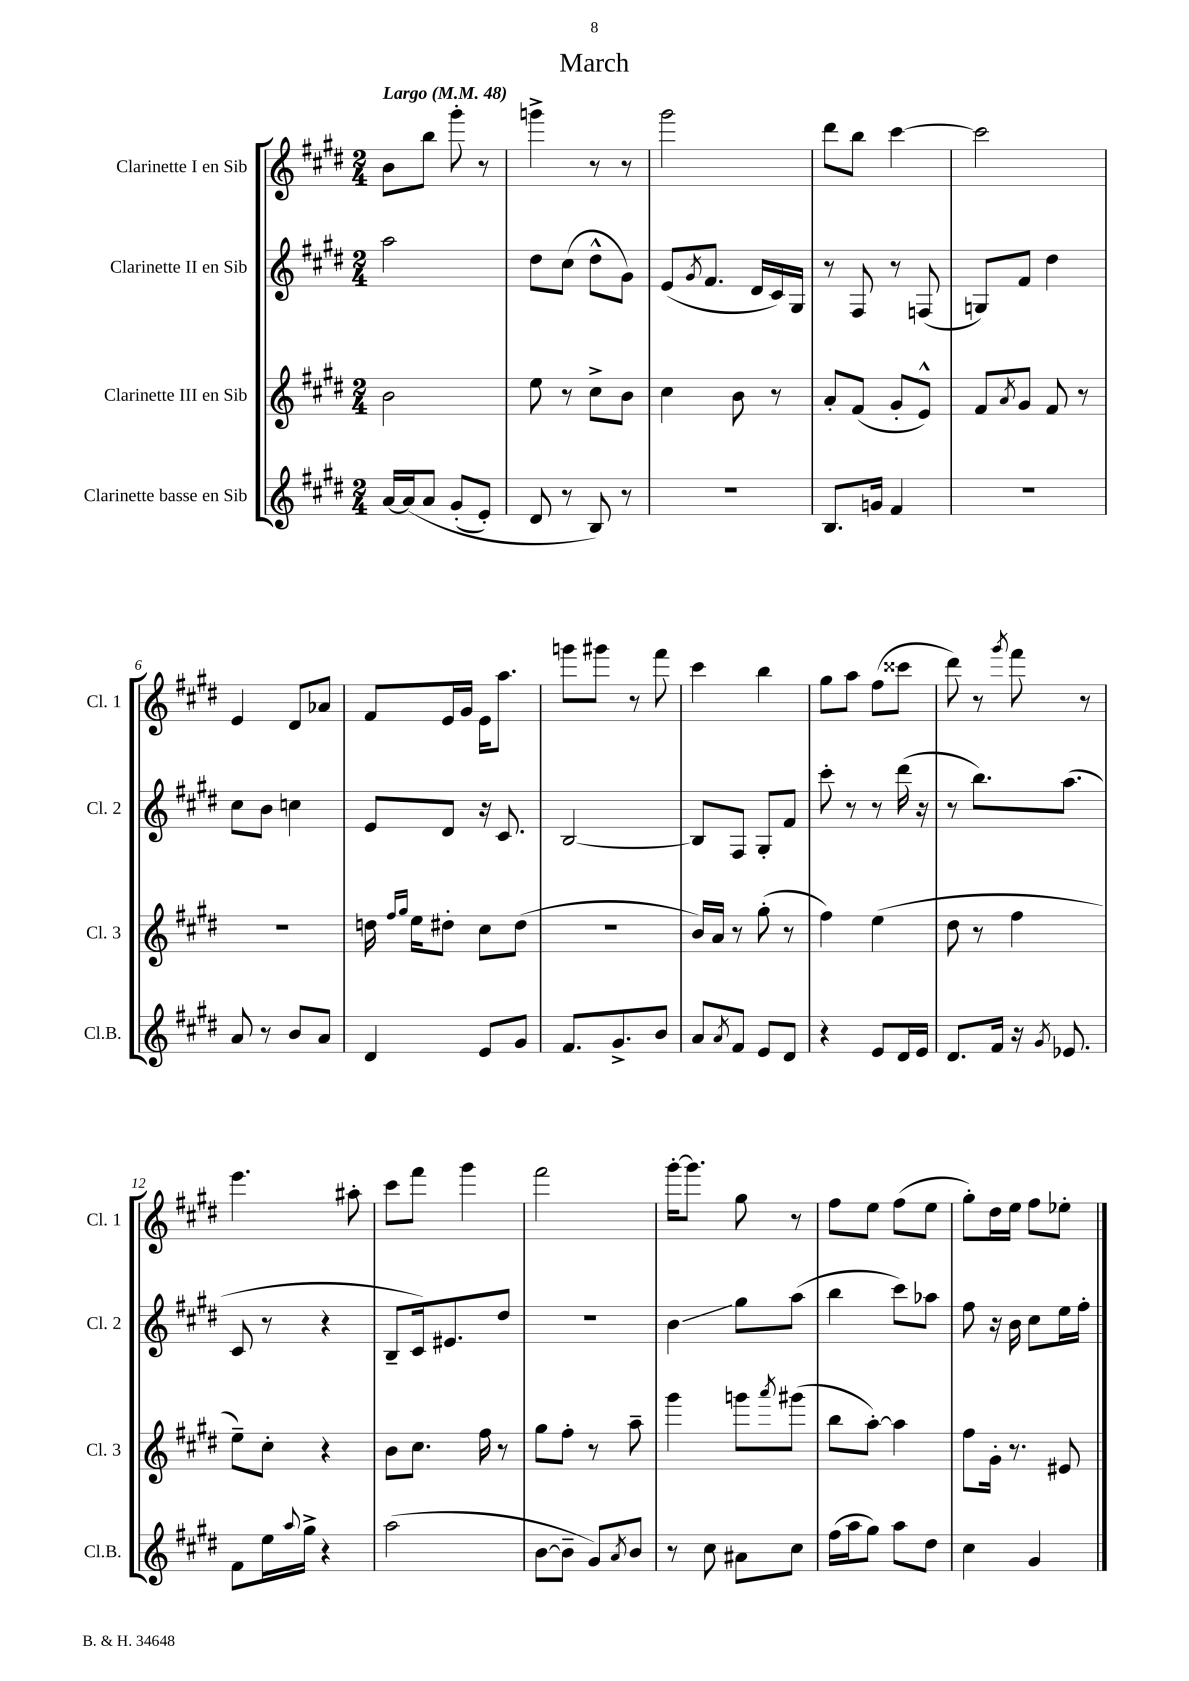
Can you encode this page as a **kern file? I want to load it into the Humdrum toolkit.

**kern	**kern	**kern	**kern
*staff4	*staff3	*staff2	*staff1
*clefG2	*clefG2	*clefG2	*clefG2
*k[f#c#g#d#]	*k[f#c#g#d#]	*k[f#c#g#d#]	*k[f#c#g#d#]
*M2/4	*M2/4	*M2/4	*M2/4
*MM48	*MM48	*MM48	*MM48
[16a/LL	2b\	2aa\	8b\L
&(16a/]J	.	.	.
8a/J	.	.	8bb\J
(8g#'/L	.	.	8ggg#'\
8e'/J)	.	.	8r
=	=	=	=
8d#/	8ee\	8dd#\L	4ggg^\
8r	8r	(8cc#\J	.
8B/&)	8cc#^\L	8dd#^^\L	8r
8r	8b\J	8g#\J)	8r
=	=	=	=
2r	4cc#\	(8e/L	2ggg#\
.	.	8qg#/	.
.	.	8.f#/J	.
.	8b\	.	.
.	.	16d#/LL	.
.	8r	16c#/)	.
.	.	16G#/JJ	.
=	=	=	=
8.B/L	8a'/L	8r	8ddd#\L
.	(8f#/J	8F#/	8bb\J
16g/Jk	.	.	.
4f#/	8g#'/L	8r	[4ccc#\
.	8e^^/J)	(8F/	.
=	=	=	=
2r	8f#/L	8G/L)	2ccc#\]
.	8qa/	.	.
.	8g#/J	8f#/J	.
.	8f#/	4dd#\	.
.	8r	.	.
=	=	=	=
8a/	2r	8cc#\L	4e/
8r	.	8b\J	.
8b/L	.	4cc\	8d#/L
8a/J	.	.	8a-/J
=	=	=	=
4d#/	16dd\	8e/L	8f#/L
.	16qqff#/LL	.	.
.	16qqgg#/JJ	.	.
.	16ee\LK	.	.
.	8dd#'\J	8d#/J	16e/L
.	.	.	16g#/JJ
8e/L	8cc#\L	16r	16e\LK
.	.	8.c#/	8.aa\J
8g#/J	(8dd#\J	.	.
=	=	=	=
8.f#/L	2r	[2B/	8ggg\L
.	.	.	8ggg#\J
8.g#^/	.	.	.
.	.	.	8r
8b/J	.	.	8fff#\
=	=	=	=
8a/L	16b/LL)	8B/]L	4ccc#\
.	16a/JJ	.	.
8qa/	.	.	.
8f#/J	8r	8F#/J	.
8e/L	(8gg#'\	8G#'/L	4bb\
8d#/J	8r	8f#/J	.
=	=	=	=
4r	4ff#\)	8ccc#'\	8gg#\L
.	.	8r	8aa\J
8e/L	(4ee\	8r	(8ff#\L
16d#/L	.	(16ddd#\	8ccc##\J
16e/JJ	.	16r	.
=	=	=	=
8.d#/L	8dd#\	8r	8ddd#\)
.	8r	8.bb\L)	8r
16f#/Jk	.	.	.
.	.	.	8qggg#/
16r	4ff#\	.	8fff#\
8qg#/	.	.	.
8.e-/	.	(8.aa\J	.
.	.	.	8r
=	=	=	=
8f#\L	8ee~\L)	8c#/	4.eee\
16ee\L	8cc#'\J	8r	.
8qqaa/	.	.	.
16gg#^\JJ	.	.	.
4r	4r	4r	.
.	.	.	8aa#'\
=	=	=	=
(2aa\	8b\L	8B~/L	8ccc#\L
.	8.cc#\J	16c#/k)	8fff#\J
.	.	8.e#/	.
.	.	.	4ggg#\
.	16ff#\	.	.
.	8r	8dd#/J	.
=	=	=	=
[8b\L	8gg#\L	2r	2fff#\
8b~\]J	8ff#'\J	.	.
8g#/L)	8r	.	.
8qa/	.	.	.
8b/J	8aa~\	.	.
=	=	=	=
8r	4ggg#\	4b\	[16ggg#'\LK
.	.	.	8.ggg#\]J
8cc#\	.	.	.
8a#\L	8ggg\L	8gg#\L	8gg#\
.	8qaaa/	.	.
8cc#\J	(8ggg#\J	(8aa\J	8r
=	=	=	=
(16ff#\LL	8bb\L	4bb\	8ff#\L
16aa\J	.	.	.
8gg#\J)	[8aa'\J)	.	8ee\J
8aa\L	4aa\]	8ccc#\L)	(8ff#\L
8dd#\J	.	8aa-\J	8ee\J
=	=	=	=
4cc#\	8ff#\L	8ff#\	8gg#'\L)
.	16g#'\Jk	16r	16dd#\L
.	8.r	16b\	16ee\JJ
4g#/	.	8cc#\L	8ff#\L
.	8e#/	16ee\L	8ee-'\J
.	.	16ff#'\JJ	.
==	==	==	==
*-	*-	*-	*-
